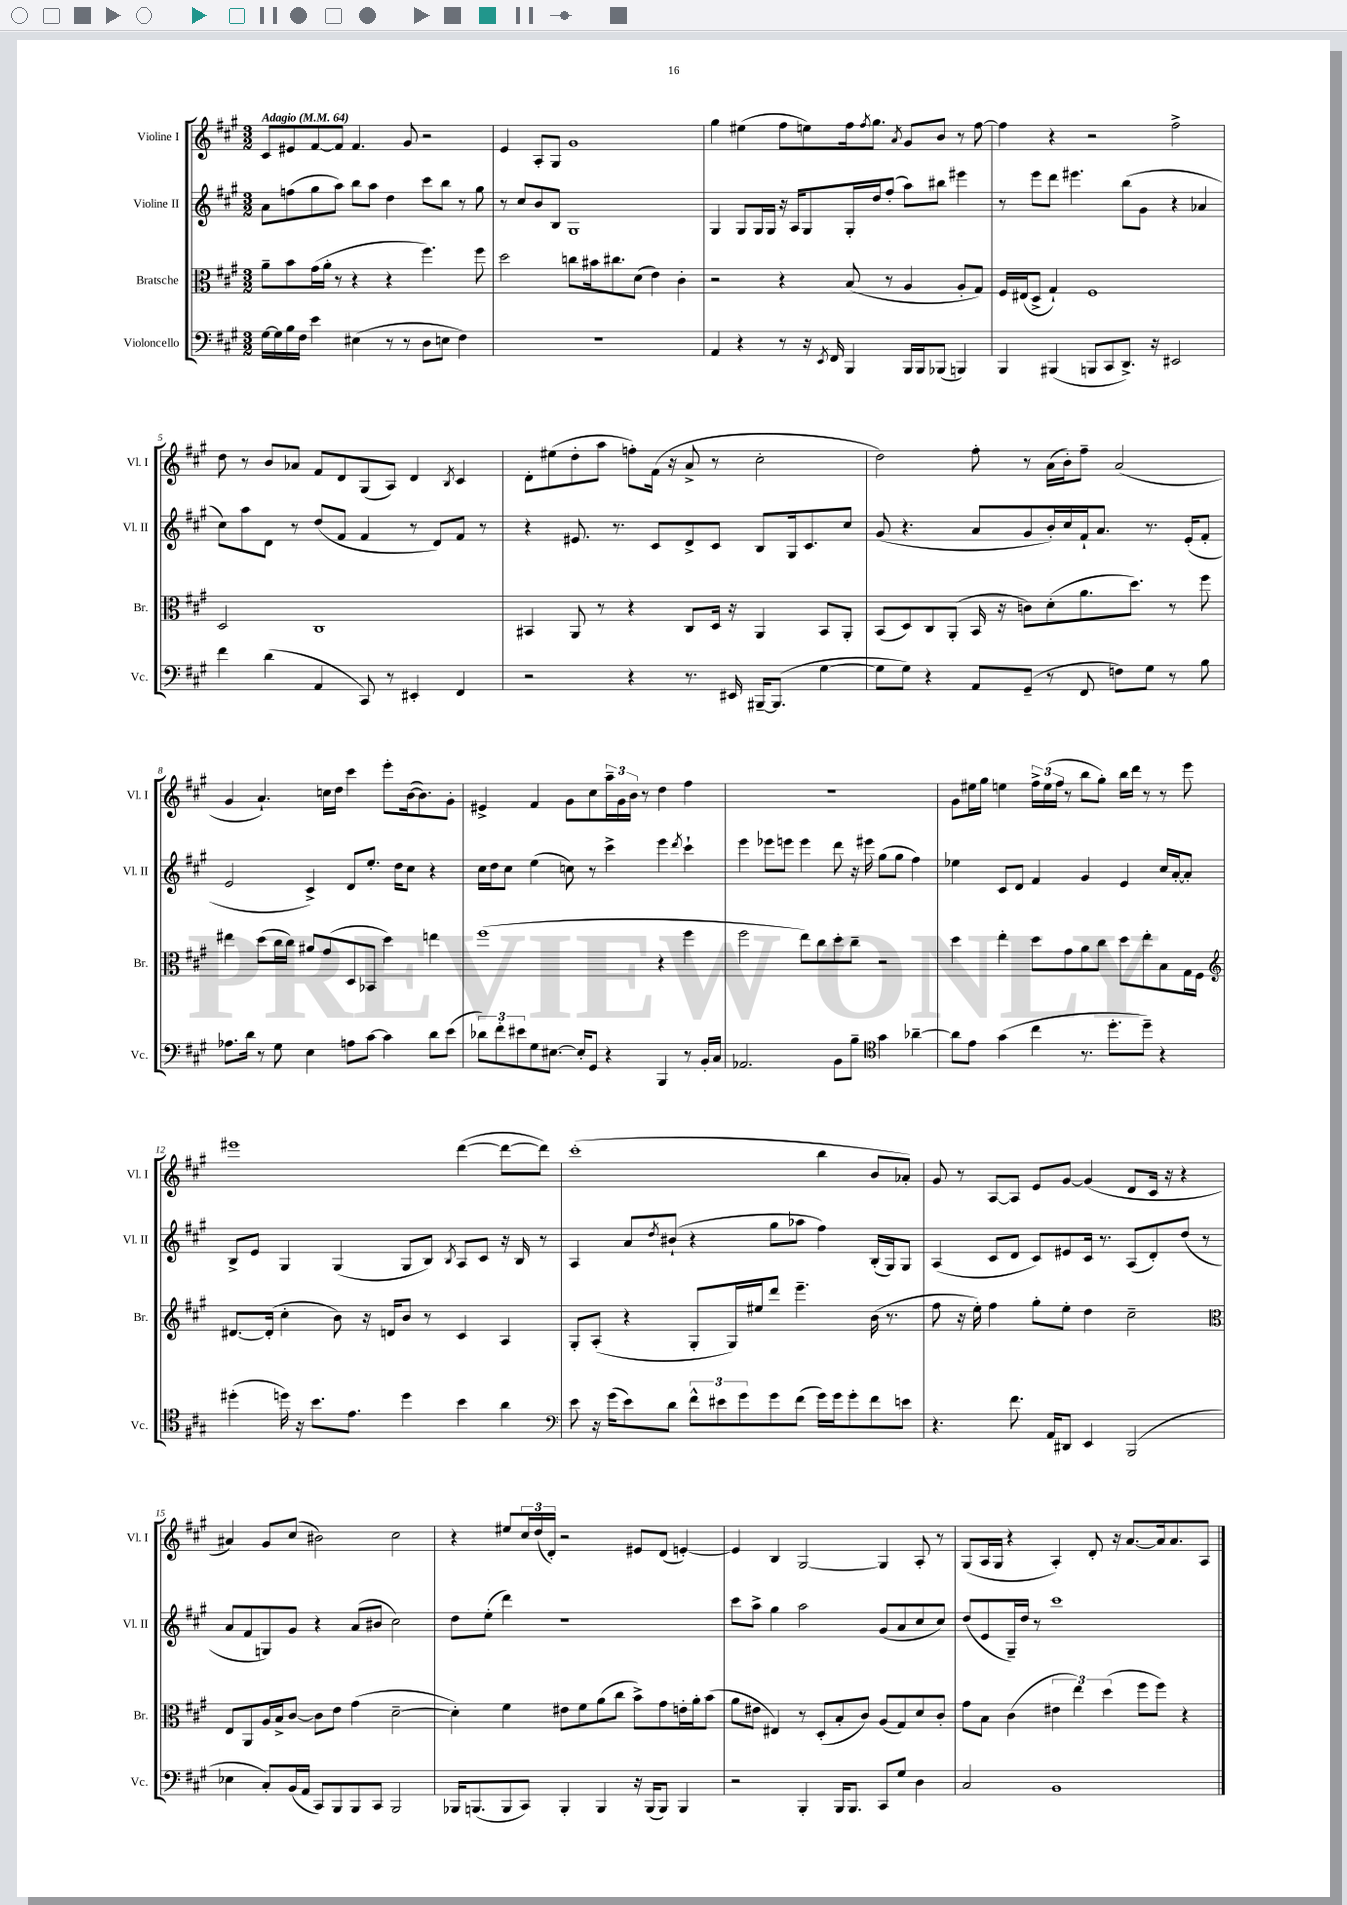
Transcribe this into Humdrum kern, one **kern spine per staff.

**kern	**kern	**kern	**kern
*staff4	*staff3	*staff2	*staff1
*clefF4	*clefC3	*clefG2	*clefG2
*k[f#c#g#]	*k[f#c#g#]	*k[f#c#g#]	*k[f#c#g#]
*M3/2	*M3/2	*M3/2	*M3/2
*MM64	*MM64	*MM64	*MM64
[16G#\LL	8a~\L	8a\L	8c#/L
16G#\]	.	.	.
16B\	8b\	(8ff\	8e#/
16F#\JJ	.	.	.
4e\	(16g#\L	8gg#\	[8f#/
.	16a'\JJ	.	.
.	8r	8aa\J)	8f#/]J
(4E#\	4r	8bb\L	4.f#/
.	.	8aa\J	.
8r	4r	4dd\	.
8r	.	.	8g#/
8D\L	4.ff#\)	8ccc#\L	2r
8E\J	.	8bb\J	.
4F#\)	.	8r	.
.	8ff#\	8gg#\	.
=	=	=	=
1.r	2dd\	8r	4e/
.	.	8cc#/L	.
.	.	8b/	8A'/L
.	.	8B/J	8G#/J
.	8cc\L	1G#	1g#
.	16b#\k	.	.
.	8.cc#\	.	.
.	(8d\J	.	.
.	4e\)	.	.
.	4c#'\	.	.
=	=	=	=
4AA/	2r	4G#/	4gg#\
4r	.	8G#/L	(4ee#\
.	.	16G#/L	.
.	.	16G#/JJ	.
8r	4r	16r	8ff#\L
.	.	16A/LK	.
16r	.	8G#/	8ee\)
8qEE/	.	.	.
16FF#/	.	.	.
4BBB/	(8B/	16G#'/L	16ff#\k
.	.	.	8qff#/
.	.	16dd/J	8.gg#\J
.	8r	(8ff#'/J	.
.	.	.	8qa/
16BBB/LL	4A/	8aa\L)	8g#/L
16BBB/J	.	.	.
(8BBB-/J	.	8bb#\J	8b/J
4BBB/)	8A'/L	4eee#\	8r
.	8G#/J)	.	[8ff#\
=	=	=	=
4BBB/	16F#/LL	8r	4ff#\]
.	(16E#/J	.	.
.	8D^/J	8eee\L	.
(4BBB#/	4G#`/)	8ddd\J	4r
.	.	4.eee#\	.
8BBB/L	1F#	.	2r
8CC#/	.	.	.
8.DD^/J)	.	(8bb\L	.
.	.	8g#\J	.
16r	.	.	.
2EE#/	.	4r	2ff#^\
.	.	4a-/	.
=	=	=	=
4f#\	2D/	8cc#\L)	8dd\
.	.	8aa\	8r
(4d\	.	8d\J	8b/L
.	.	8r	8a-/J
4AA/	1C#	(8dd/L	8f#/L
.	.	8f#/J	8d/
8CC#/)	.	4f#/	(8G#/
8r	.	.	8A/J)
4EE#'/	.	8r	4d/
.	.	8d/L)	.
.	.	.	8qB/
4FF#/	.	8f#/J	4c#/
.	.	8r	.
=	=	=	=
2r	4BB#/	4r	8d'\L
.	.	.	(8ee#\
.	8AA/	8.e#/	8dd'\
.	8r	.	8aa\J
.	.	8.r	.
4r	4r	.	8ff'\L)
.	.	8c#/L	(16f#\Jk
.	.	.	16r
8.r	8C#/L	8d^/	8a^/
.	16D/Jk	8c#/J	8r
16EE#/	16r	.	.
[16BBB#~/LK	4AA/	8B/L	2cc#'\
(8.BBB#/]J	.	.	.
.	.	16G#/k	.
.	.	8.c#/	.
[4G#\	8BB#/L	.	.
.	8AA'/J	8cc#/J	.
=	=	=	=
8G#\]L	(8BB/L	(8g#/	2dd\)
8G#\J)	8D/)	4.r	.
4r	8C#/	.	.
.	(8AA'/J	.	.
8AA/L	16BB/	8a/L	8ff#'\
.	16r	.	.
(8GG#~/J	8c\L)	8g#/	8r
8r	(8d'\	16b'/L)	(16a\LL
.	.	16cc#/	16b'\J)
8FF#/	8.a\	16f#`/J	8ff#~\J
.	.	8.a/J	.
8F\L)	.	.	(2a/
.	8.dd\J)	.	.
8G#\J	.	8.r	.
8r	8r	.	.
.	.	(16e'/LK	.
8B\	8ff#\	8f#'/J	.
=	=	=	=
8.A-\L	4ee#\	2e/	4g#/
16d\Jk	.	.	.
8r	(8dd\L	.	4.a`/)
8G#\	16cc#\L	.	.
.	16cc#\JJ)	.	.
4E\	8a#/L	4c#^/)	.
.	(8g#/	.	16cc\LL
.	.	.	16dd\JJ
8A\L	8D/	8d/L	4ccc#\
[8c#\J	8BB-/J	8.ee'/J	.
4c#\]	4dd\)	.	8eee'\L
.	.	16dd\LK	.
.	.	8cc#\J	([16b\k
.	.	.	8.b\])
8d\L	4ee\	4r	.
(8e\J	.	.	8g#'\J
=	=	=	=
12d-\L)	(1ff#	16cc#\LL	4e#^/
.	.	16dd\J	.
12f#'\	.	.	.
.	.	8cc#\J	.
12e#\	.	.	.
8G#\	.	(4ee\	4f#/
[8.E#\J	.	.	.
.	.	8cc\)	8g#\L
16E#'/]LK	.	.	.
8GG#/J	.	8r	8cc#\
4r	.	4ccc#^\	24aa~\L
.	.	.	24g#\
.	.	.	24b\JJ
.	.	.	8r
4BBB/	4r	4eee\	4dd\
.	.	8qddd/	.
8r	4ff#\	4ccc#`\	4ff#\
16BB'/LL	.	.	.
16C#/JJ	.	.	.
=	=	=	=
2.AA-/	2ff#\	4eee\	1.r
.	.	8eee-\L	.
.	.	8eee\J	.
.	8ee\L)	4eee\	.
.	8cc#\	.	.
8BB\L	8dd'\	8ddd\	.
8B~\J	8cc#~\J	16r	.
.	.	16eee#\	.
*clefC4	*	*	*
4g#\	2r	(8gg#\L	.
.	.	8gg#\J	.
[4a-~\	.	4ff#\)	.
=	=	=	=
8a-\]L	4dd\	4ee-\	8g#\L
8e\J	.	.	16ee#\L
.	.	.	16gg#\JJ
(4g#\	4ee'\	8c#/L	4ee\
.	.	8d/J	.
4cc#\	8dd\L	4f#/	24ff#^\LL
.	.	.	(24ee\
.	.	.	24ff#\JJ
.	8g#\	.	8r
8.r	8a\	4g#/	8bb\L
.	8cc#\J	.	8gg#'\J)
8.dd'\L	.	.	.
.	8dd\L	4e/	16bb\LL
.	.	.	16ddd\JJ
8dd~\J)	8ee'\	.	8r
4r	8B\	16cc#/LL	8r
.	.	[16a'/J	.
.	16G#\L	8a'/]J	8eee\
.	16F#\JJ	.	.
=	=	=	=
*	*clefG2	*	*
(4dd#'\	[8.d#/L	8B^/L	1eee#
.	.	8e/J	.
.	(16d#'/]Jk	.	.
16dd\)	4cc#'\	4G#/	.
16r	.	.	.
8.b\L	.	.	.
.	8b\)	(4G#/	.
8.e\J	.	.	.
.	16r	.	.
.	16d/LK	.	.
4dd\	8b/J	8G#/L	.
.	8r	8B/J)	.
.	.	8qB/	.
4b\	4c#/	8A/L	([4ddd\
.	.	8c#/J	.
4a\	4A/	16r	8ddd\_L
.	.	16B/	.
.	.	8r	8ddd\]J)
=	=	=	=
*clefF4	*	*	*
8e\	8G#'/L	4A/	(1ccc#'
16r	(8A'/J	.	.
(16g#\LK	.	.	.
8e\)	4r	8a/L	.
.	.	8qdd/	.
8d\J	.	(8b#`/J	.
12f#^^\L	8G#'/L	4r	.
12e#\	.	.	.
.	16G#/L)	.	.
12g#\	.	.	.
.	16ee#/J	.	.
8g#\	8ddd/J	8gg#\L	.
(8f#\J	4.eee~\	8aa-\J	.
16g#\LL)	.	4ff#\)	4bb\
16g#\J	.	.	.
8g#'\	.	.	.
8f#\	(16b\	(16B'/LL	8b/L
.	8.r	16G#/J)	.
8e\J	.	8G#/J	8a-'/J)
=	=	=	=
4.r	8ff#\	(4A/	8g#/
.	16r	.	8r
.	16ee'\)	.	.
.	4ff#\	8c#/L	[8A/L
8.f#\	.	8d/J	8A/]J
.	8gg#'\L	8c#/L)	8e/L
16AA/LK	.	.	.
8DD#/J	8ee'\J	8e#/	[8g#/J
4EE/	4dd\	16c#/Jk	(4g#/]
.	.	8.r	.
(2BBB/	2cc#~\	(8A/L	8d/L
.	.	8d'/)	16c#/Jk
.	.	.	16r
.	.	(8dd/J	4r
.	.	8r	.
=	=	=	=
*	*clefC3	*	*
4E-\	8E/L	8a/L	4a#/)
.	8AA/	8f#/	.
8C#'/L)	16A/L	8G/)	8g#/L
.	16B^/J	.	.
(16BB/L	[8c#/J	8g#/J	(8cc#/J
16AA/JJ	.	.	.
8CC#/L)	8c#\]L	4r	2b#\)
8BBB/	8e\J	.	.
8BBB/	(4g#\	(8a/L	.
8CC#/J	.	8b#/J	.
2BBB/	[2d~\	2cc#\)	2cc#\
=	=	=	=
16BBB-/LK	4d'\])	8dd\L	4r
(8.BBB/	.	.	.
.	.	(8ee'\J	.
8BBB/	4f#\	4ddd\)	8ee#/L
8CC#/J)	.	.	24cc#/L
.	.	.	(24dd/
.	.	.	24d'/JJ)
4BBB'/	8e#\L	1r	2r
.	8f#\	.	.
4BBB/	(8a\	.	.
.	8cc#\J	.	.
16r	8b^\L)	.	8e#/L
(16BBB/LK	.	.	.
8BBB/J)	8g#\	.	(8d/J
4BBB/	16e'\L	.	[4e'/)
.	16a'\J	.	.
.	(8b\J	.	.
=	=	=	=
2r	8a\L	8ccc#\L	4e/]
.	8e#\J	8aa^\J	.
.	4E#/)	4gg#\	4B/
4BBB'/	8r	2aa\	[2G#/
.	(8D'/L	.	.
16BBB/LK	8B'/	.	.
8.BBB/J	.	.	.
.	8c#/J)	.	.
8CC#/L	(8A/L	(8g#/L	4G#/]
8G#/J	8G#/)	8a/	.
4D\	8d/	8cc#/	8A'/
.	8c#'/J	8cc#/J)	8r
=	=	=	=
2C#/	8g#\L	(8dd/L	(8G#/L
.	8B\J	8e/	16A/L
.	.	.	16G#/JJ
.	(4c#\	16G#~/L)	4r
.	.	16dd/JJ	.
.	.	8r	.
1BB	6e#\	1ccc#	4A'/)
.	6ee\)	.	.
.	.	.	8d'/
.	(6dd\	.	.
.	.	.	16r
.	.	.	[8.a/L
.	8ff#\L	.	.
.	8ff#\J)	.	16a/]k
.	.	.	8.a/
.	4r	.	.
.	.	.	8A/J
==	==	==	==
*-	*-	*-	*-
